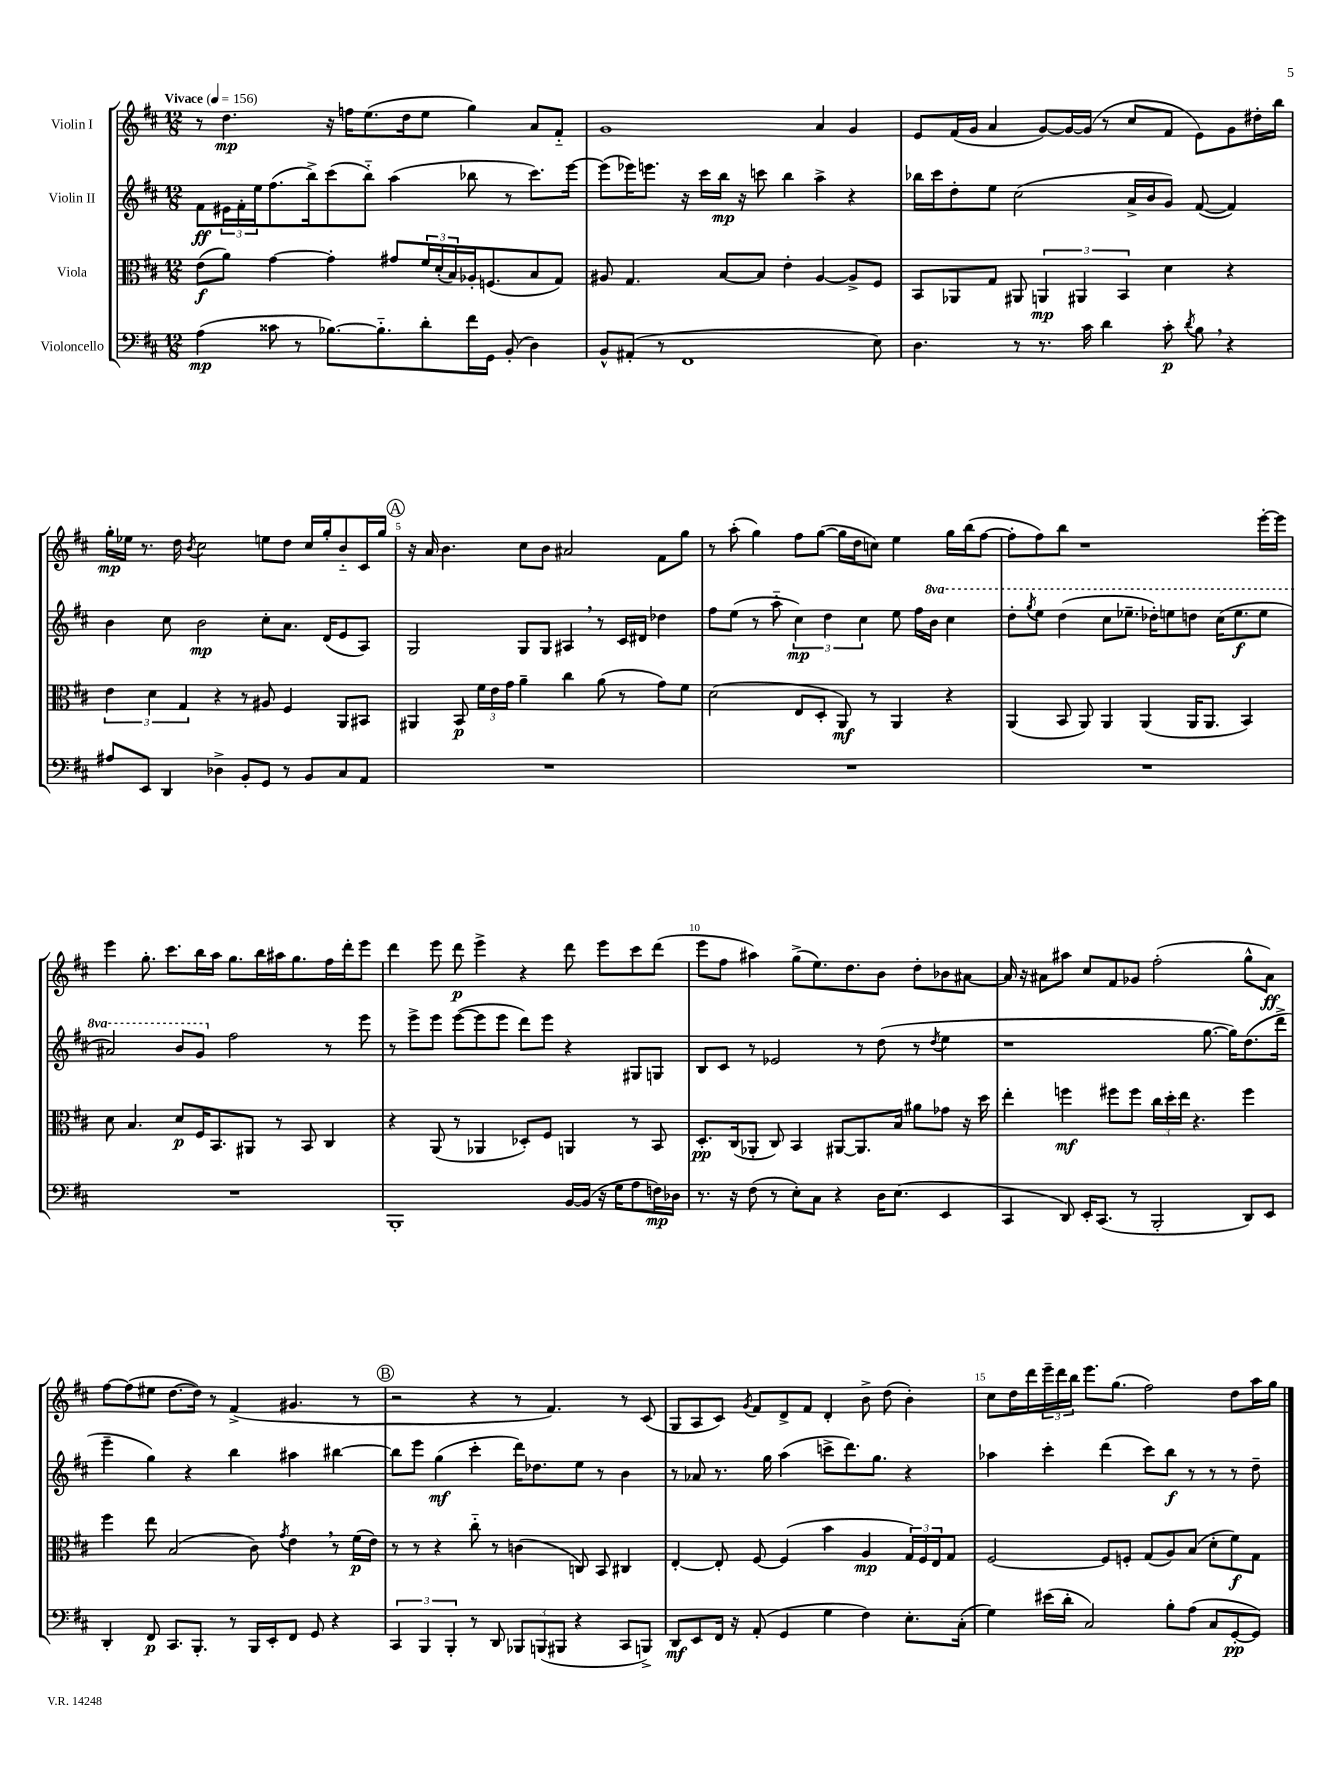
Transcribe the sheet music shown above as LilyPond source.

<<
\new StaffGroup <<
\new Staff = "s0" \with { instrumentName = "Violin I" } {
    \clef treble \key d \major \numericTimeSignature \time 12/8 \tempo "Vivace" 4 = 156
    r8 d''4.\mp r16 f''16 e''8.( d''16 e''8 g''4) a'8 fis'8-_ |
    g'1 a'4 g'4 |
    e'8 fis'16( g'16 a'4 g'8~) g'16~ g'16( r8 cis''8 fis'8 e'8) g'8 dis''16-. b''16 |
    g''16-.\mp ees''16 r8. d''16 \acciaccatura { b'8 } cis''2 e''8 d''8 cis''16 g''16-. b'8-_ cis'16 g''16 |
    \mark \markup { \circle "A" } r16 a'16 b'4. cis''8 b'8 ais'2 fis'8 g''8 |
    r8 a''8-.( g''4) fis''8 g''8~( g''16 d''16 c''8) e''4 g''16 b''16( fis''8~ |
    fis''8-. fis''8) b''8 r1 e'''16~-. e'''16 |
    e'''4 g''8.-. cis'''8. b''16 a''16 g''8. b''16 ais''16 g''8. fis''16 d'''16-. e'''8 |
    d'''4 e'''8 d'''8\p e'''4-> r4 d'''8 e'''8 cis'''8 d'''8( |
    e'''8 fis''8 ais''4) g''8->( e''8.) d''8. b'8 d''8-. bes'8 ais'8~ |
    ais'16 r16 ais'8 ais''8 cis''8 fis'8 ges'8 fis''2-.( g''8-^ ais'8\ff) |
    fis''8~ fis''8( eis''8 d''8.~ d''16) r8 fis'4->( gis'4. r8 |
    \mark \markup { \circle "B" } r2 r4 r8 fis'4.) r8 cis'8( |
    g8 a8 cis'8) \acciaccatura { g'8 } fis'8 d'8-> fis'8 d'4-. b'8-> d''8( b'4-.) |
    cis''8 d''16 d'''16 \tuplet 3/2 { e'''16-- d'''16 b''16 } e'''8. g''8.( fis''2) d''8 a''16 g''16 \bar "|." |
}
\new Staff = "s1" \with { instrumentName = "Violin II" } {
    \clef treble \key d \major \numericTimeSignature \time 12/8 \set Staff.ottavationMarkups = #ottavation-simple-ordinals
    fis'8\ff \tuplet 3/2 { eis'16 fis'16-. e''16 } fis''8.( b''16->) cis'''8( b''8-_) a''4( bes''8 r8 cis'''8.) e'''16~ |
    e'''8( ees'''16) e'''8. r16 cis'''16 b''16\mp r16 c'''8 b''4 a''4-> r4 |
    bes''16 cis'''16 d''8-. e''8 cis''2( a'16-> b'16 g'8) fis'8~( fis'4) |
    b'4 cis''8 b'2\mp cis''8-. a'8. d'16( e'8 a8) |
    \mark \markup { \circle "A" } g2 g8 g8 ais4 \breathe r8 cis'16 dis'16 des''4 |
    fis''8 e''8( r8 a''8-_ \tuplet 3/2 { cis''4\mp) d''4 cis''4 } e''8 fis''16 \ottava #1 b''16 cis'''4 |
    d'''8-. \acciaccatura { g'''8 } e'''8 d'''4( cis'''8 ees'''8.-- des'''16-.) e'''8 d'''8 cis'''16( e'''8.\f e'''8 |
    ais''2) b''8 g''8 \ottava #0 fis''2 r8 e'''8 |
    r8 e'''8-> e'''8 e'''8~( e'''8 e'''8 d'''8) e'''8 r4 gis8 g8 |
    b8 cis'8 r8 ees'2 r8 d''8( r8 \acciaccatura { d''8 } e''4 |
    r1 g''8.~ g''16) d''8.( d'''16-> |
    e'''4-- g''4) r4 b''4 ais''4 bis''4~ |
    \mark \markup { \circle "B" } bis''8 e'''8 g''4\mf( cis'''4-. d'''16) des''8. e''8 r8 b'4 |
    r8 aes'8 r8. g''16 a''4( c'''8-> d'''8.) g''8. r4 |
    aes''4 cis'''4-. d'''4( cis'''8) b''8\f r8 r8 r8 d''8-- \bar "|." |
}
\new Staff = "s2" \with { instrumentName = "Viola" } {
    \clef alto \key d \major \numericTimeSignature \time 12/8
    e'8\f( a'8) g'4~ g'4-. gis'8 \tuplet 3/2 { fis'16 d'16-.( b16) } aes16-. f8.( b8 g8) |
    ais8 g4. b8~ b8 e'4-. ais4~ ais8-> fis8 |
    b,8 aes,8 g8 ais,8 \tuplet 3/2 { a,4\mp ais,4 b,4 } d'4 r4 |
    \tuplet 3/2 { e'4 d'4 g4 } r4 r8 ais8 fis4 a,8 bis,8 |
    \mark \markup { \circle "A" } ais,4 b,8\p \tuplet 3/2 { fis'16 e'16 g'16 } a'4-- cis''4 a'8( r8 g'8) fis'8 |
    d'2( e8 d8-. a,8\mf) r8 a,4 r4 |
    a,4( b,8 a,8) a,4 a,4( a,16 a,8. b,4) |
    d'8 b4. d'8\p fis16 b,8. ais,8 r8 b,8 cis4 |
    r4 a,8( r8 aes,4 des8-.) fis8 a,4 r8 b,8 |
    d8.-.\pp cis16( aes,8-. cis8) b,4 ais,8~ ais,8. b16 ais'8 ges'8 r16 d''16 |
    e''4-. f''4\mf fis''8 fis''8 \tuplet 3/2 { cis''16 d''16-. e''16 } r4. fis''4 |
    fis''4 e''8 b2( cis'8) \acciaccatura { g'8 } e'4 \breathe r8 fis'16\p( e'16) |
    \mark \markup { \circle "B" } r8 r8 r4 cis''8-_ r8 c'4( c8) b,8 cis4 |
    e4~-. e8-. fis8~ fis4( b'4 a4\mp \tuplet 3/2 { g16) fis16 e16 } g8 |
    fis2~ fis8 f8-. g8( a8) b8( d'8-. fis'8\f) g8 \bar "|." |
}
\new Staff = "s3" \with { instrumentName = "Violoncello" } {
    \clef bass \key d \major \numericTimeSignature \time 12/8
    a4\mp( cisis'8 r8 bes8.~) bes8.-_ d'8-. fis'16 g,16 b,8-.( d4) |
    b,8-^ ais,8-.( r8 fis,1 e8) |
    d4. r8 r8. cis'16 d'4 cis'8-.\p \acciaccatura { d'8 } b8 \breathe r4 |
    ais8 e,8 d,4 des4-> b,8-. g,8 r8 b,8 cis8 a,8 |
    \mark \markup { \circle "A" } R1. |
    R1. |
    R1. |
    R1. |
    b,,1-. b,16~ b,16( r16 g16 a8 f16\mp) des16 |
    r8. r16 fis8( r8 e8-.) cis8 r4 d16 e8.( e,4 |
    cis,4 d,8) e,16-. cis,8.( r8 b,,2-. d,8) e,8 |
    d,4-. fis,8\p cis,8. b,,8.-. r8 b,,16 e,16-. fis,8 g,8 r4 |
    \mark \markup { \circle "B" } \tuplet 3/2 { cis,4 b,,4 b,,4-. } r8 d,8 \tuplet 3/2 { bes,,8 b,,8( bis,,8 } r4 cis,8 b,,8->) |
    d,8\mf e,8 fis,16 r16 a,8-.( g,4 g4 fis4) e8.-. cis16-.( |
    g4) eis'16( d'16-. cis2) b8-. a8( cis8 g,8~-.\pp g,8) \bar "|." |
}
>>
>>
\layout { \context { \Score \override BarNumber.break-visibility = ##(#f #t #t) barNumberVisibility = #(every-nth-bar-number-visible 5) } }
